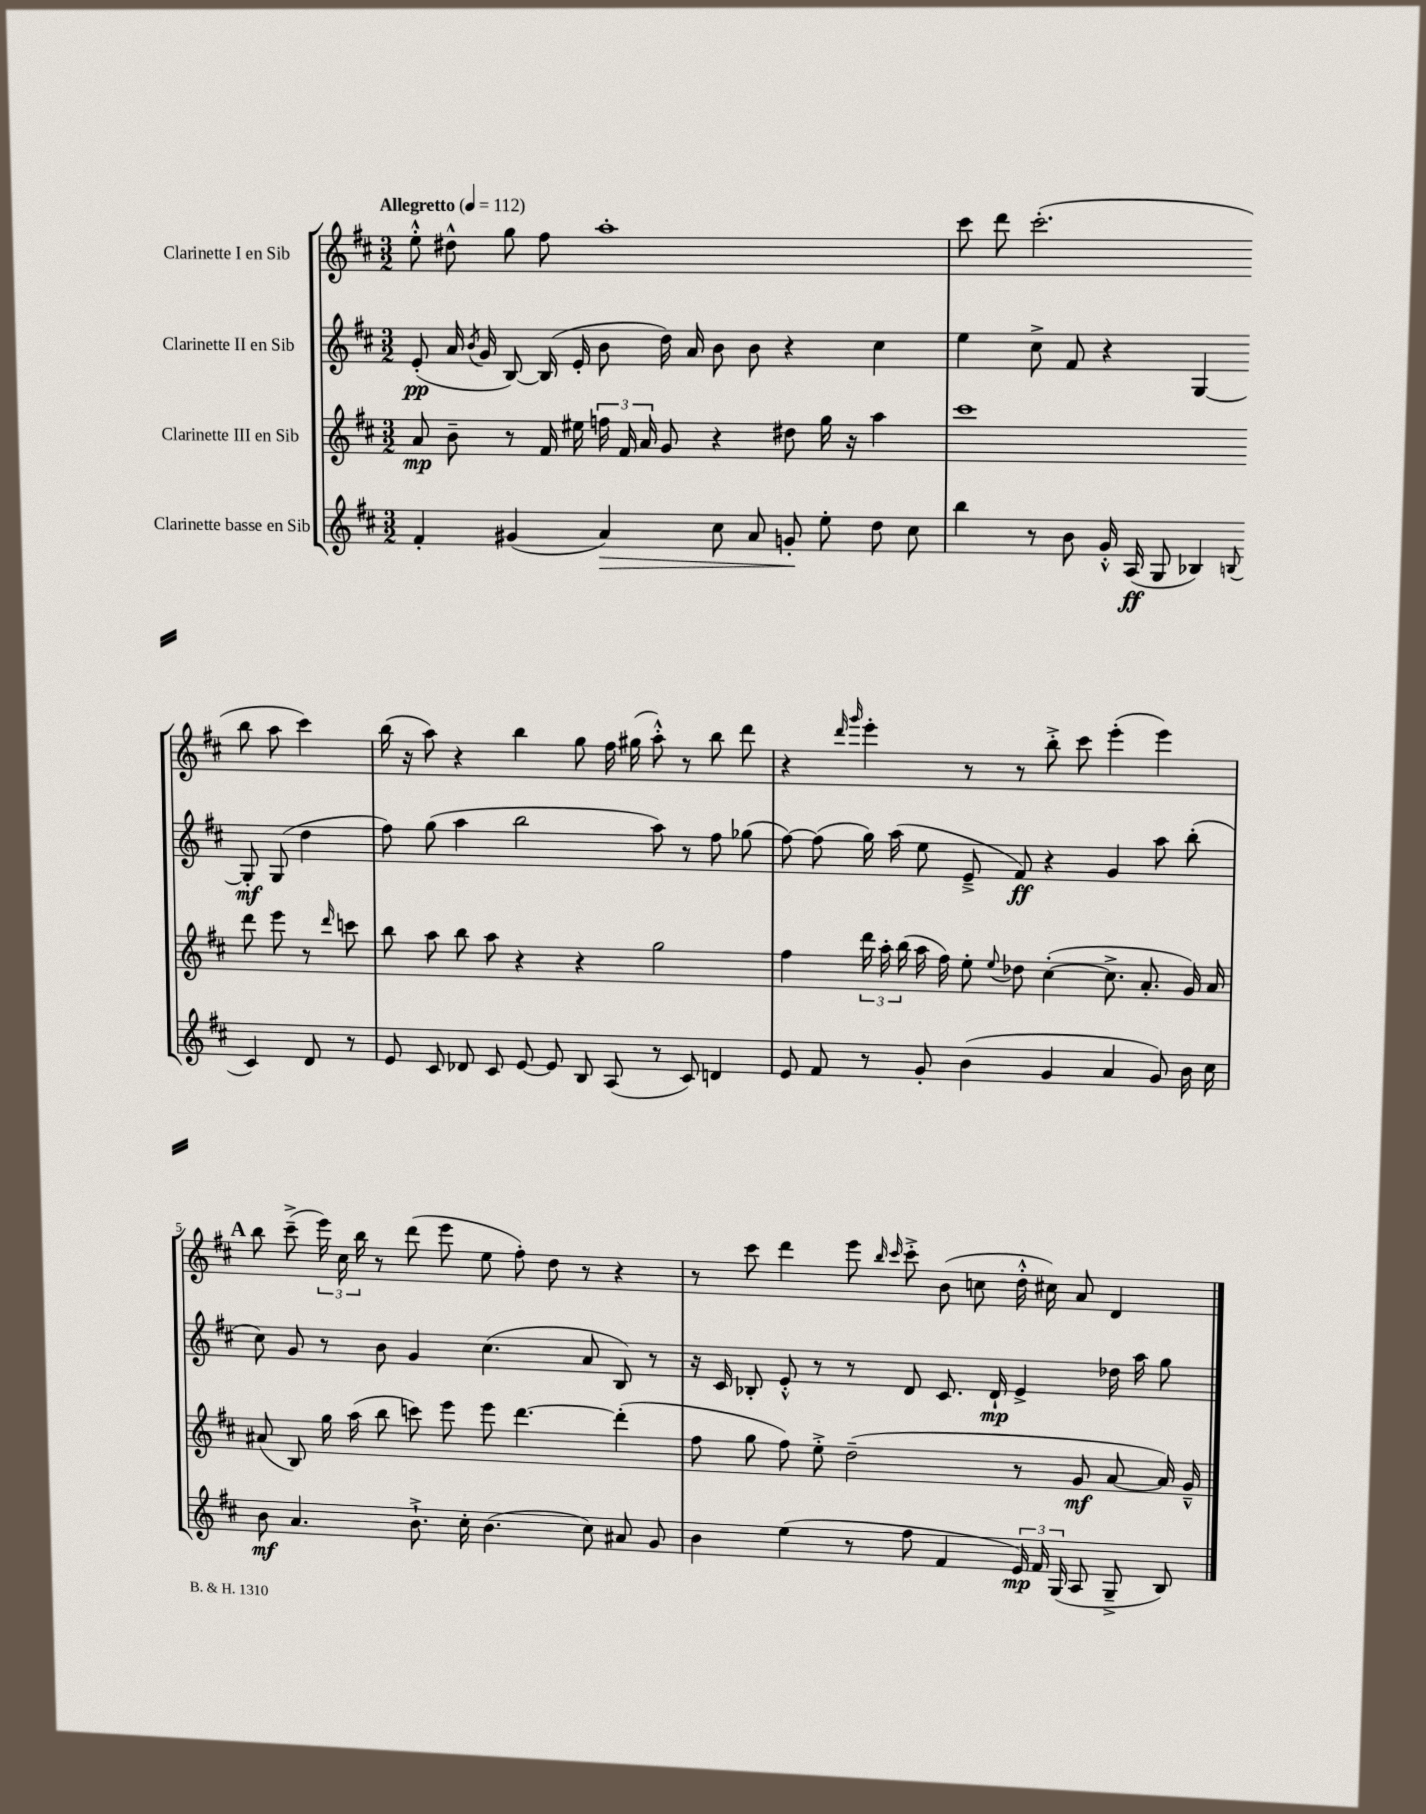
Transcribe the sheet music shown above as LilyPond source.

<<
\new StaffGroup <<
\new Staff = "s0" \with { instrumentName = "Clarinette I en Sib" } {
    \clef treble \key d \major \numericTimeSignature \time 3/2 \tempo "Allegretto" 4 = 112
    \autoBeamOff e''8-.-^ dis''8-^ g''8 fis''8 a''1-. |
    cis'''8 d'''8 cis'''2.-.( b''8 a''8 cis'''4) |
    b''16( r16 a''8) r4 b''4 g''8 fis''16 gis''16( a''8-.-^) r8 b''8 d'''8 |
    r4 \grace { d'''16 g'''16 } e'''4-. r8 r8 b''8-.-> cis'''8 e'''4-.( e'''4) |
    \mark \markup { \bold "A" } b''8 cis'''8--->( \tuplet 3/2 { e'''16) cis''16 b''16 } r8 d'''8( e'''8 e''8 fis''8-.) d''8 r8 r4 |
    r8 cis'''8 d'''4 e'''8 \grace { b''16 cis'''16 } cis'''8-.-> b'8( c''8 d''16-.-^ cis''16) a'8 d'4 \bar "|." |
}
\new Staff = "s1" \with { instrumentName = "Clarinette II en Sib" } {
    \clef treble \key d \major \numericTimeSignature \time 3/2
    \autoBeamOff e'8-.\pp( a'16 \acciaccatura { b'8 } g'16 b8~) b16( e'16-. b'8 d''16) a'16 b'8 b'8 r4 cis''4 |
    e''4 cis''8-> fis'8 r4 g4~ g8-.\mf g8( d''4 |
    fis''8) g''8( a''4 b''2 a''8) r8 fis''8 ges''8( |
    fis''8~) fis''8( g''16) a''16( e''8 e'8---> fis'8\ff) r4 g'4 a''8 b''8-.( |
    \mark \markup { \bold "A" } cis''8) g'8 r8 b'8 g'4 cis''4.( a'8 b8) r8 |
    r16 cis'16 bes8-. e'8-.-^ r8 r8 d'8 cis'8. d'16-!\mp e'4-> des''16 a''16 g''8 \bar "|." |
}
\new Staff = "s2" \with { instrumentName = "Clarinette III en Sib" } {
    \clef treble \key d \major \numericTimeSignature \time 3/2
    \autoBeamOff a'8\mp b'8-- r8 fis'16 eis''16 \tuplet 3/2 { f''16 fis'16 a'16 } g'8 r4 dis''8 g''16 r16 a''4 |
    cis'''1 d'''8 e'''8 r8 \grace { d'''16 } c'''8 |
    b''8 a''8 b''8 a''8 r4 r4 g''2 |
    fis''4 \tuplet 3/2 { d'''16 a''16-. b''16( } a''16 fis''16) e''8-. \appoggiatura { e''8 } des''8 cis''4~-.( cis''8.-> a'8.-. g'16) a'16 |
    \mark \markup { \bold "A" } ais'8( b8) g''16 a''16( b''8 c'''8) e'''8 e'''8 d'''4.~ d'''4-.( |
    fis''8 g''8 fis''8) e''8-.-> d''2--( r8 g'8\mf a'8~ a'16) g'16---^ \bar "|." |
}
\new Staff = "s3" \with { instrumentName = "Clarinette basse en Sib" } {
    \clef treble \key d \major \numericTimeSignature \time 3/2
    \autoBeamOff fis'4-. gis'4( a'4\>) cis''8 a'8 g'8-.\! e''8-. d''8 cis''8 |
    b''4 r8 b'8 g'16-.-^ a16\ff( g8 bes4) \appoggiatura { b8 } cis'4 d'8 r8 |
    e'8 cis'8 des'8 cis'8 e'8~ e'8 b8 a8( r8 cis'8) d'4 |
    e'8 fis'8 r8 g'8-. b'4( g'4 a'4 g'8) b'16 cis''16 |
    \mark \markup { \bold "A" } b'8\mf a'4. b'8.-!-> cis''16-. b'4.( cis''8) ais'8 g'8 |
    b'4 e''4( r8 fis''8 fis'4 \tuplet 3/2 { e'16\mp) fis'16 g16( } a8 g8---> b8) \bar "|." |
}
>>
>>
